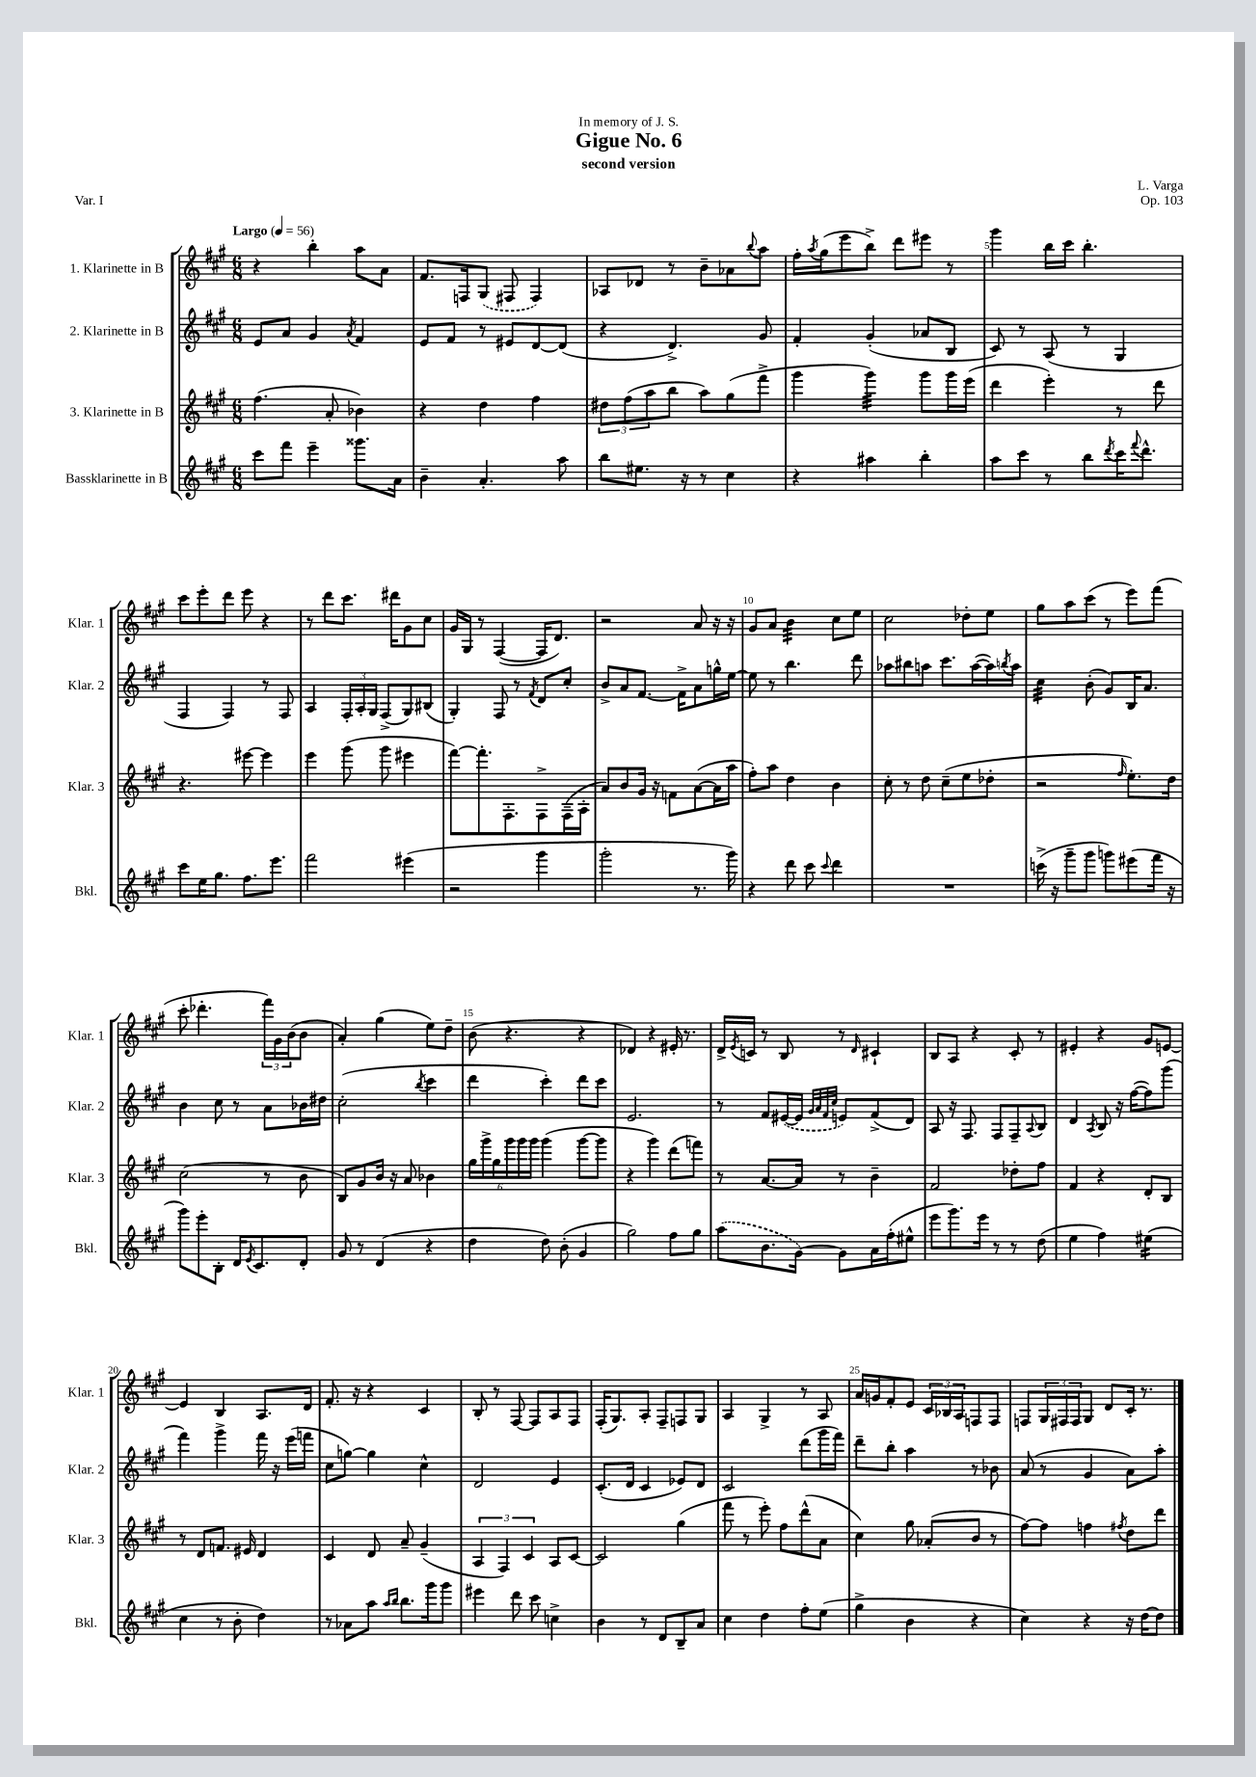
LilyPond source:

\header { title = "Gigue No. 6" composer = "L. Varga" subtitle = "second version" dedication = "In memory of J. S." opus = "Op. 103" piece = "Var. I" }
<<
\new StaffGroup <<
\new Staff = "s0" \with { instrumentName = "1. Klarinette in B" shortInstrumentName = "Klar. 1" } {
    \clef treble \key a \major \numericTimeSignature \time 6/8 \tempo "Largo" 4 = 56
    r4 b''4-. a''8 a'8 |
    fis'8. f16 \once \slurDashed gis8( fis8 fis4) |
    aes8 des'8 r8 b'8-- aes'8 \appoggiatura { b''8 } a''8 |
    fis''16-. \acciaccatura { a''8 } gis''16( e'''8 b''8->) d'''8 eis'''8 r8 |
    gis'''4 b''16 cis'''16 b''4.-. |
    cis'''8 e'''8-. d'''8 e'''8 r4 |
    r8 d'''8 cis'''8. dis'''16 gis'8 cis''8 |
    gis'16 gis16 r8 fis4~( fis16 d'8.) |
    r2 a'8 r16 r16 |
    gis'8 a'8 b'4:32 cis''8 e''8 |
    cis''2 des''8-. e''8 |
    gis''8 a''8 cis'''8( r8 e'''8) fis'''8( |
    cis'''8-. des'''4.-. \tuplet 3/2 { fis'''16) gis'16 b'16( } b'8 |
    a'4-.) gis''4( e''8) d''8-- |
    b'8( r4. r4 |
    des'4) r4 eis'16-. r8. |
    d'16-> \acciaccatura { e'8 } c'16 r8 b8 r8 \grace { d'16 } cis'4-! |
    b8 a8 r4 cis'8-. r8 |
    eis'4-. r4 gis'8 e'8~ |
    e'4 b4 a8. d'16 |
    fis'8.-. r16 r4 cis'4 |
    b8-. r8 fis8~ fis8 a8 fis8 |
    fis16-.( gis8.) a8-. fis8-- f8 gis8 |
    a4 gis4-> r8 a8 |
    a'16 g'16 fis'8-. e'8 \tuplet 3/2 { cis'16 bes16 a16 } f8 f8 |
    f8 \tuplet 3/2 { gis16 fis16 fis16 } gis8 d'8 cis'16-. r8. \bar "|." |
}
\new Staff = "s1" \with { instrumentName = "2. Klarinette in B" shortInstrumentName = "Klar. 2" } {
    \clef treble \key a \major \numericTimeSignature \time 6/8
    e'8 a'8 gis'4 \acciaccatura { a'8 } fis'4 |
    e'8 fis'8 r8 eis'8 d'8~ d'8( |
    r4 d'4.->) gis'8 |
    fis'4-. gis'4-.( aes'8 b8 |
    cis'8) r8 a8( r8 gis4 |
    fis4 fis4) r8 fis8 |
    a4 \tuplet 3/2 { fis16-. a16-. gis16 } fis8->( gis8) bis8( |
    gis4-.) fis8 r8 \acciaccatura { fis'8 } d'8 cis''8-. |
    b'8-> a'8 fis'8.~ fis'16-> a'8 g''16-^ e''16~ |
    e''8 r8 b''4. d'''8 |
    aes''8 bis''8 a''8 cis'''8. a''16~( a''16) \acciaccatura { b''8 } a''16 |
    cis''4:32 b'8-.( gis'8) b16 a'8. |
    b'4 cis''8 r8 a'8 bes'16 dis''16 |
    cis''2-.( \acciaccatura { b''8 } cis'''4 |
    d'''4 cis'''4-.) d'''8 cis'''8 |
    e'2. |
    r8 fis'8 \once \slurDashed eis'16~( eis'16 \grace { gis'32 a'32 fis'32 cis''32 } e'8) fis'8->( d'8) |
    a8 r16 fis8. fis8 fis8-- \appoggiatura { a8 } b8 |
    d'4 \acciaccatura { a8 } b8 r16 fis''16~( fis''8) gis'''8( |
    fis'''4) gis'''4-> fis'''16 r16 e'''16( f'''16 |
    cis''8 g''8~) g''4 cis''4-^ |
    d'2 e'4 |
    cis'8.-.( d'16 cis'4 ees'8) d'8 |
    cis'2 d'''8( gis'''16 fis'''16) |
    d'''8-- b''8-. a''4 r8 bes'8 |
    a'8( r8 gis'4 a'8) a''8-. \bar "|." |
}
\new Staff = "s2" \with { instrumentName = "3. Klarinette in B" shortInstrumentName = "Klar. 3" } {
    \clef treble \key a \major \numericTimeSignature \time 6/8
    fis''4.( a'8-. bes'4) |
    r4 d''4 fis''4 |
    \tuplet 3/2 { dis''8 fis''8( a''8 } b''8 a''8) gis''8( fis'''8-> |
    gis'''4 gis'''4:32) gis'''8 gis'''16 e'''16( |
    d'''4 e'''4-.) r8 d'''8 |
    r4. eis'''8~ eis'''4 |
    e'''4 gis'''8( gis'''8 eis'''4 |
    fis'''8~) fis'''8.-. fis8.-. fis8-> fis16--( a16-. |
    a'8) b'8 gis'16 r16 f'8 a'8~( a'16 a''16 |
    fis''8-.) a''8 d''4 b'4 |
    cis''8-. r8 d''8 cis''8--( e''8 des''8-. |
    r2 \grace { fis''16 } e''8.-.) d''16 |
    cis''2( r8 b'8 |
    b8) gis'8 b'16 r16 a'8 bes'4 |
    \tuplet 6/4 { gis''16 gis'''16-> gis''16 gis'''16 gis'''16 gis'''16 } gis'''4( gis'''8~ gis'''8 |
    r4 gis'''4) d'''8( f'''8) |
    r8 a'8.~ a'16 r8 b'4-- |
    fis'2 des''8-. fis''8 |
    fis'4 r4 d'8-. b8 |
    r8 d'8 f'8. eis'16 d'4 |
    cis'4 d'8 a'8-- gis'4--( |
    \tuplet 3/2 { a4 fis4) cis'4 } a8 cis'8~ |
    cis'2 gis''4( |
    fis'''8 r8 e'''8-.) fis''8 d'''8-^( a'8 |
    cis''4) gis''8 aes'8-.( b'8 r8 |
    fis''8~) fis''8 f''4 \acciaccatura { fis''8 } d''8 d'''8 \bar "|." |
}
\new Staff = "s3" \with { instrumentName = "Bassklarinette in B" shortInstrumentName = "Bkl." } {
    \clef treble \key a \major \numericTimeSignature \time 6/8
    cis'''8 fis'''8 e'''4-- gisis'''8. a'16 |
    b'4-- a'4.-. a''8 |
    b''8 eis''8. r16 r8 cis''4 |
    r4 ais''4 b''4-. |
    a''8 cis'''8 r8 b''8 \acciaccatura { d'''8 } cis'''16 \appoggiatura { fis'''8 } d'''8.-^ |
    cis'''8 e''16 gis''8. fis''8. e'''8. |
    fis'''2 eis'''4( |
    r2 gis'''4 |
    gis'''2-. r8. gis'''16) |
    r4 d'''8 cis'''8 \appoggiatura { cis'''8 } d'''4 |
    R2. |
    c'''16->( r16 gis'''8-- gis'''8 g'''8) eis'''8( fis'''16 r16 |
    gis'''8) e'''8-. b8-. d'16 \acciaccatura { e'8 } cis'8. d'8-. |
    gis'8 r8 d'4( r4 |
    d''4 d''8) b'8-.( gis'4 |
    gis''2) fis''8 gis''8 |
    \once \slurDashed a''8( b'8. gis'16~) gis'8 a'16 fis''16-.( eis''8-^ |
    e'''8 gis'''8.) e'''16 r8 r8 d''8( |
    e''4 fis''4) eis''4:16( |
    cis''4 r8 b'8-. d''4) |
    r8 aes'8 a''8 \grace { a''16 b''16 } b''8. gis'''16 gis'''8 |
    eis'''4 d'''8 cis'''8 c''4-> |
    b'4 r8 d'8 b8-- a'8 |
    cis''4 d''4 fis''8-. e''8( |
    gis''4-> b'4 r4 |
    cis''4) r4 r16 d''16~ d''8 \bar "|." |
}
>>
>>
\layout { \context { \Score \override BarNumber.break-visibility = ##(#f #t #t) barNumberVisibility = #(every-nth-bar-number-visible 5) } }
